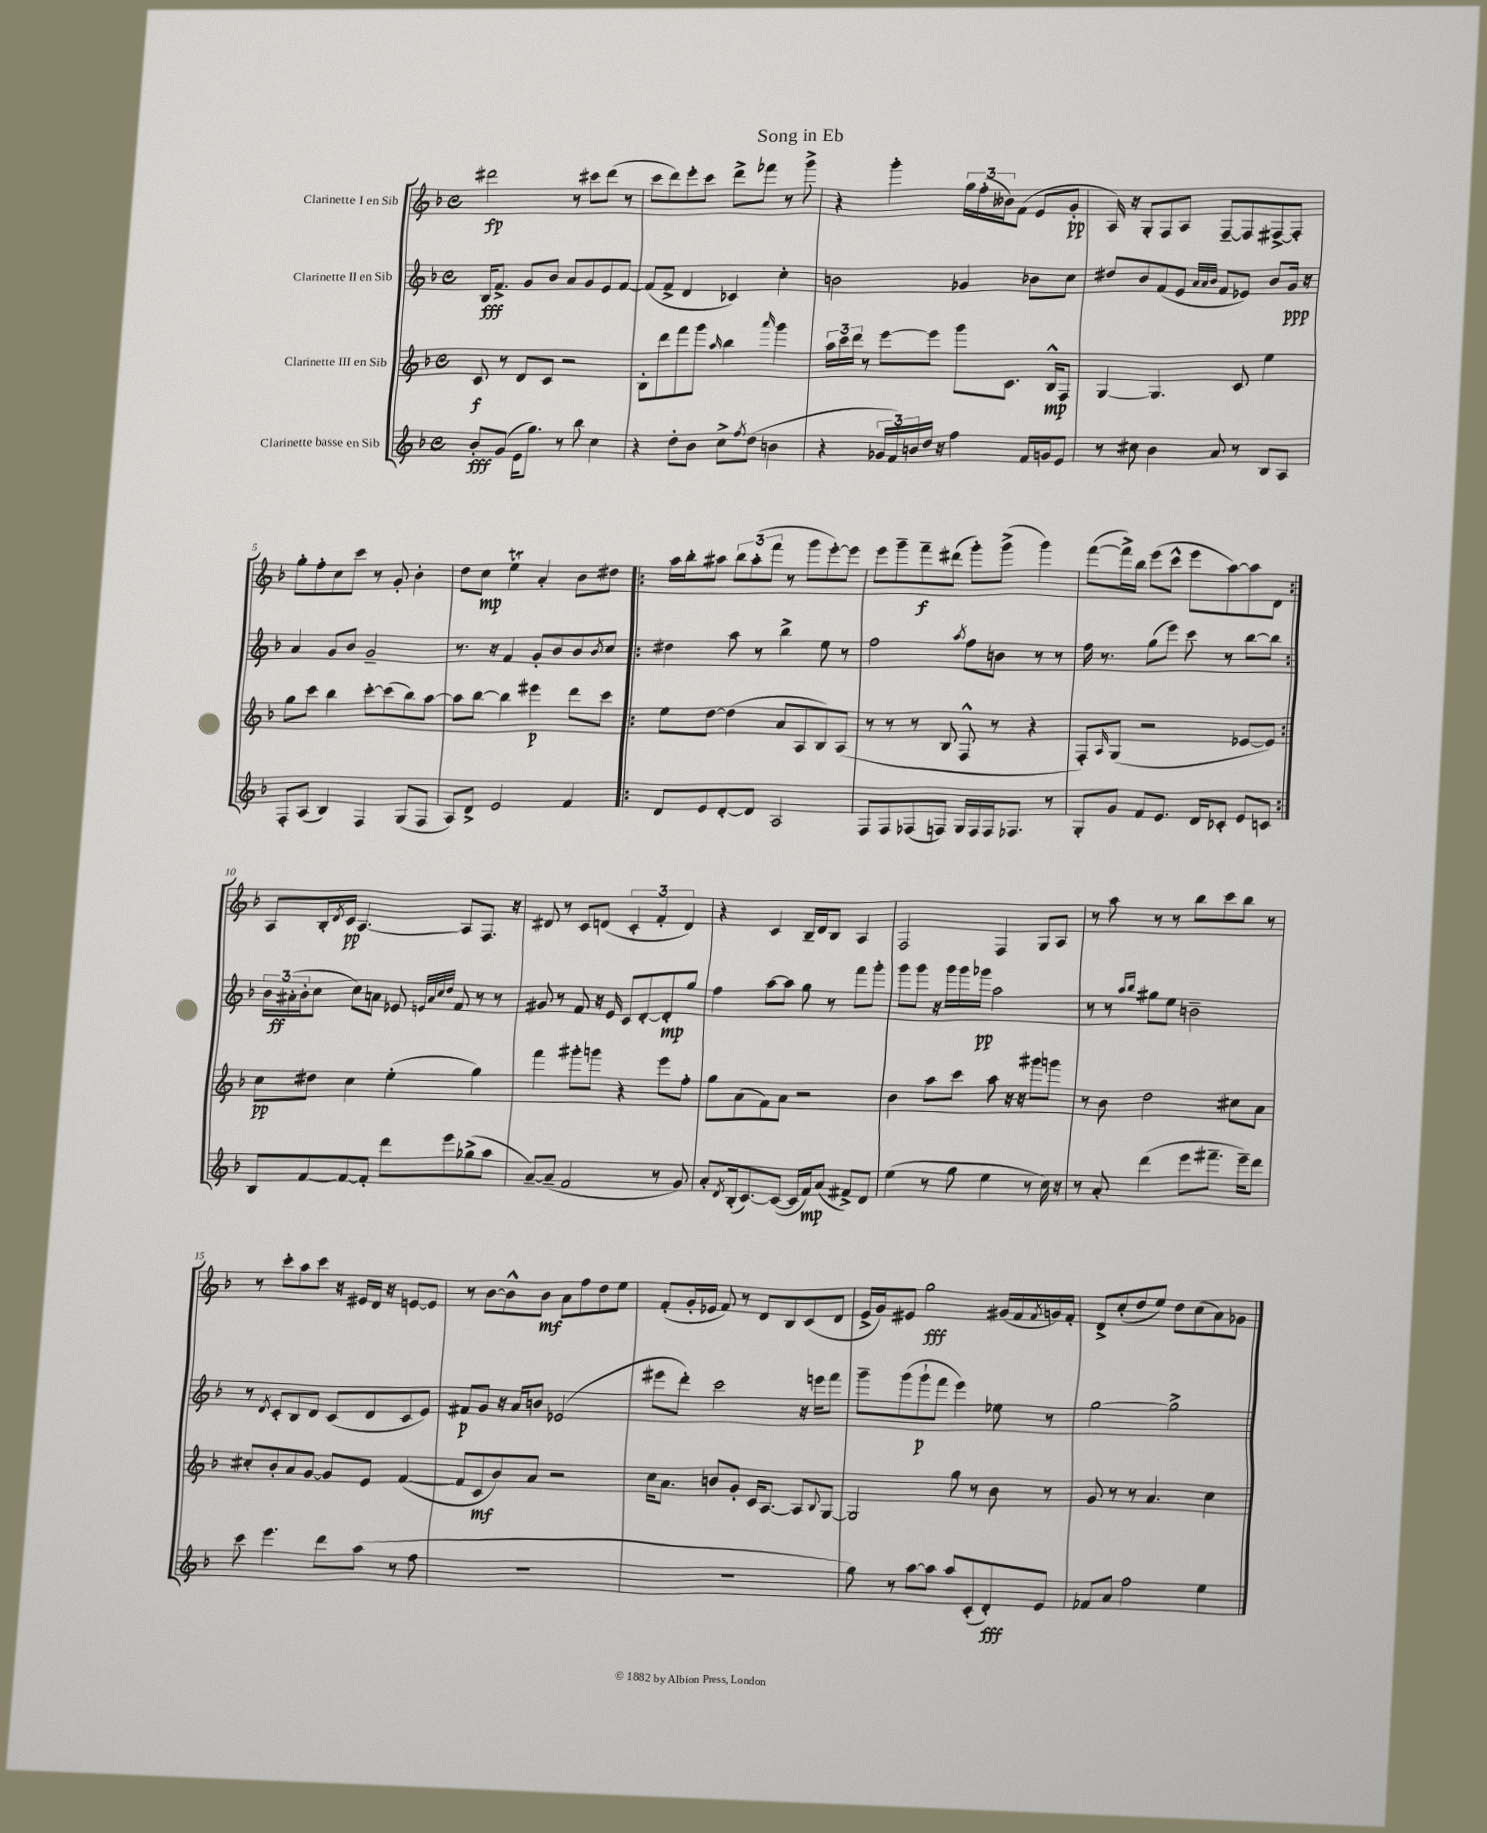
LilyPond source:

\header { title = "Song in Eb" }
<<
\new StaffGroup <<
\new Staff = "s0" \with { instrumentName = "Clarinette I en Sib" } {
    \clef treble \key f \major \defaultTimeSignature \time 4/4
    dis'''2\fp r8 cis'''8 dis'''8( r8 |
    c'''8 d'''8) e'''8-. c'''8 d'''8-> fes'''8 r8 g'''8-> |
    r4 g'''4-. \tuplet 3/2 { g''16 f''16-.( beses'16) } f'8( e'8 g'8-.\pp |
    a16) r16 g8-. f8 a8 f8~-- f8 fis8~-> fis8-. |
    g''8-. f''8-. c''8 c'''8 r8 g'8-. bes'4-. |
    d''8 c''8\mp e''4\trill a'4-. bes'8 dis''8 |
    \repeat volta 2 { a''16 bes''16-. ais''8 \tuplet 3/2 { bes''8 ais''8-.( f'''8 } r8 g'''8 e'''8~-.) e'''8 |
    e'''8 g'''8-- f'''8--\f dis'''8( g'''8-.) g'''8->( g'''4) |
    f'''8~( f'''16->) bes''16 e'''8( c'''8-^ e'''8 a''8~) a''8 d'8 | }
    a8 bes16-. \acciaccatura { d'8 } c'16\pp a4.~ a8 f8. r16 |
    dis'8 r8 c'8 d'8( \tuplet 3/2 { c'4-. f'4-. d'4) } |
    r4 c'4 bes16-- d'16 bes8 a4 |
    f2 f4 g8 a8 |
    r8 a''8 r8 r8 bes''8 c'''8 bes''8 r8 |
    r8 c'''8-. a''8 c'''8 r16 eis'16 d'16 r16 e'8~ e'8 |
    r8 bes'8~ bes'8-^ bes'8\mf a'8 f''8 d''8 e''8 |
    f'8-.( g'16-. ees'16 f'8) r8 d'8 bes8 c'8( d'8 |
    e'16-> g'16) eis'8 g''2\fff gis'16( f'16 \acciaccatura { f'8 } g'16) f'16-. |
    d'8-> c''8-.( d''8 e''8) d''8 c''8( a'8) ges'8 \bar "|." |
}
\new Staff = "s1" \with { instrumentName = "Clarinette II en Sib" } {
    \clef treble \key f \major \defaultTimeSignature \time 4/4
    bes16\fff f'8.-> g'8 bes'8 a'8 g'8 e'8 f'8~ |
    f'8( f'8-> d'4 ces'4) c''4-. |
    b'2 ges'4 bes'8 c''8 |
    dis''8 bes'8 f'8( e'8 \grace { a'32 a'32 bes'32 } f'8 ees'8) bes'8 g'16\ppp r16 |
    a'4 g'8 bes'8 g'2-- |
    r8. r16 f'4 g'8-. bes'8 bes'8 \acciaccatura { bes'8 } c''8 |
    \repeat volta 2 { dis''4 a''8 r8 bes''4-> e''8 r8 |
    f''2 \acciaccatura { a''8 } f''8 b'8 r8 r8 |
    f''16 r8. g''8( e'''8) c'''8 r8 bes''8~ bes''8 | }
    \tuplet 3/2 { bes'16 ais'16-.\ff( bes'16-. } c''8 c''8) a'8 ees'8 \grace { e'32 a'32 c''32 d''32 } f'8 r8 r8 |
    gis'8 r8 f'8 r16 e'16 c'8 d'8~-. d'8-.\mp g''8 |
    f''4 a''8~ a''8 g''8 r8 f'''8 g'''8-. |
    g'''8 g'''8 r16 g'''16 g'''16 ges'''16\pp a''2 |
    r8 r8 \grace { a''16 bes''16 } gis''8 e''8 b'2-- |
    r8 \acciaccatura { d'8 } c'8-. bes8 d'8 c'8( d'8 c'8 e'8) |
    fis'8\p g'8 r16 a'16 b'8 ees'2( |
    eis'''8 d'''8-.) c'''2 r16 e'''16 f'''8 |
    g'''8-- g'''8( g'''8-!\p f'''8 e'''4) ees''8 r8 |
    g''2~ g''2-> \bar "|." |
}
\new Staff = "s2" \with { instrumentName = "Clarinette III en Sib" } {
    \clef treble \key f \major \defaultTimeSignature \time 4/4
    c'8\f r8 d'8 c'8 r2 |
    bes8-. d'''8 f'''8 g'''8 \grace { a''16 } bes''4 \grace { a'''16 } g'''4 |
    \tuplet 3/2 { a''16 c'''16 d'''16 } r8 e'''8~ e'''8 g'''8 c'8. bes16-^\mp f8 |
    g4~ g4. c'8 e''4 |
    g''8 c'''8 bes''4 c'''8~-. c'''8( bes''8) a''8~ |
    a''8 bes''8~ bes''4 eis'''4\p d'''8 c'''8 |
    \repeat volta 2 { e''8 d''8~ d''4( a'8 a8 bes8) a8( |
    r8 r8 r8 bes8 f8-^ r8 r4 |
    f8-.) \grace { a16 } g8( r2 ees'8~ ees'8) | }
    c''8\pp dis''8 c''4 e''4-.( g''4) |
    f'''4 gis'''8-. g'''8 r4 e'''8 f''8-. |
    g''8 a'8( f'8) a'8 r2 |
    bes'4 a''8 c'''8 a''8 r16 r16 gis'''8 g'''8 |
    r8 bes'8 d''2 cis''8 a'8 |
    cis''8-. bes'8-. a'8 g'8~ g'8 e'8 f'4~( |
    f'8 c'8\mf bes'8) a'8 r2 |
    c''16 a'8. b'8 g'8-. c'16 a8.~ a8 \appoggiatura { bes8 } g8~ |
    g2 g''8 r8 bes'8 r8 |
    g'8 r8 r8 a'4. c''4 \bar "|." |
}
\new Staff = "s3" \with { instrumentName = "Clarinette basse en Sib" } {
    \clef treble \key f \major \defaultTimeSignature \time 4/4
    bes'8-.\fff g'8( e'16 g''8.) r8 bes''8 c''4 |
    r4 d''8-. bes'8 c''8-> \acciaccatura { f''8 } d''8( b'4 |
    r4 \tuplet 3/2 { ges'16 f'16) b'16 } d''16 r16 f''4 f'16 g'16 e'8 |
    r8 cis''8 bes'4 a'8 r8 bes8 a8 |
    f8-. a8( bes4) f4 g8( f8 |
    a8) d'8-> e'2 f'4 |
    \repeat volta 2 { d'8 e'8 d'8~-. d'8 a2 |
    f8 f8 fes8( f8) g16 f16 f16 fes8. r8 |
    g8-. g'8 f'8 e'8. d'16 ces'8-. e'8 c'8 | }
    bes8 f'8~ f'8~ f'8-. d'''8 e'''8 ges''8->( a''8 |
    a'8~--) a'8--( f'2 r8 g'8) |
    a'8-. \acciaccatura { d'8 } bes16-.( c'8.~) c'8~( c'16 f'16\mp) a'8( fis'8->) d'8 |
    e''4( r8 g''8 e''4 r8 c''16) r16 |
    r8 a'8-. d'''4( e'''8 fis'''8.-- e'''16--) d'''8 |
    c'''8 e'''4. d'''8 a''8( r8 f''8 |
    R1 |
    R1 |
    g''8) r8 a''8~ a''8 a''8 c'8-.( d'8-.\fff) e'8 |
    fes'8 a'8 f''2 e''4 \bar "|." |
}
>>
>>
